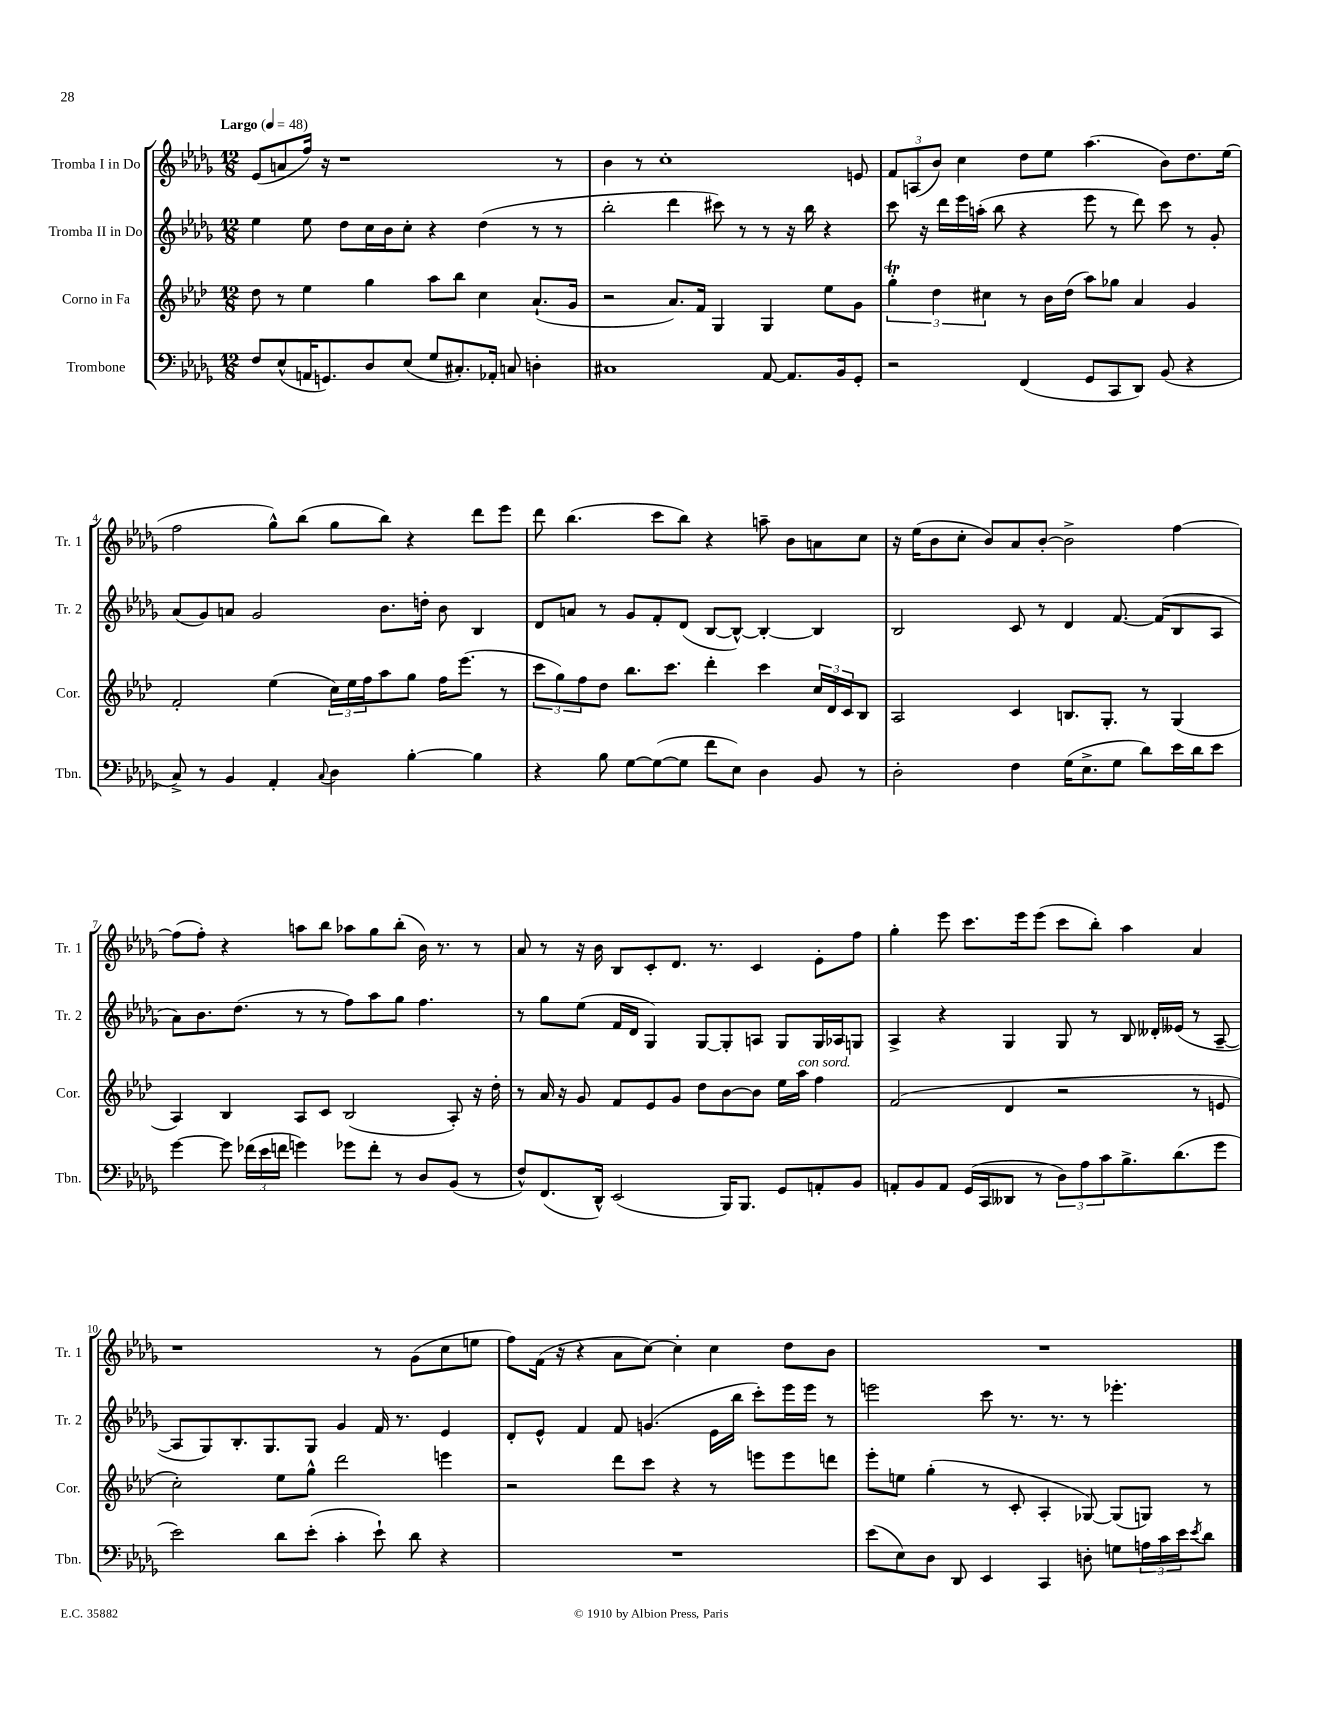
<<
\new StaffGroup <<
\new Staff = "s0" \with { instrumentName = "Tromba I in Do" shortInstrumentName = "Tr. 1" } {
    \clef treble \key des \major \numericTimeSignature \time 12/8 \tempo "Largo" 4 = 48
    ees'8( a'8 f''16) r16 r1 r8 |
    bes'4 r8 c''1-. e'8 |
    \tuplet 3/2 { f'8 a8( bes'8) } c''4 des''8 ees''8 aes''4.( bes'8) des''8. ees''16( |
    f''2 ges''8-^) bes''8( ges''8 bes''8) r4 des'''8 ees'''8 |
    des'''8 bes''4.( c'''8 bes''8) r4 a''8-- bes'8 a'8 c''8 |
    r16 ees''16( bes'8 c''8-. bes'8) aes'8 bes'8~-. bes'2-> f''4~ |
    f''8( f''8-.) r4 a''8 bes''8 aes''8 ges''8 bes''8-.( bes'16) r8. r8 |
    aes'8 r8 r16 bes'16 bes8 c'8-. des'8. r8. c'4 ees'8-. f''8 |
    ges''4-. ees'''8 c'''8. ees'''16 ees'''8( c'''8 bes''8-.) aes''4 aes'4 |
    r1 r8 ges'8( c''8 e''8 |
    f''8) f'16( r16 r4 aes'8 c''8~) c''4-. c''4 des''8 bes'8 |
    R1. \bar "|." |
}
\new Staff = "s1" \with { instrumentName = "Tromba II in Do" shortInstrumentName = "Tr. 2" } {
    \clef treble \key des \major \numericTimeSignature \time 12/8
    ees''4 ees''8 des''8 c''16 bes'16 c''8-. r4 des''4( r8 r8 |
    bes''2-. des'''4 cis'''8) r8 r8 r16 bes''16 r4 |
    c'''8 r16 des'''16 ees'''16 a''16-.( bes''8 r4 ees'''8 r8 des'''8) c'''8 r8 ges'8-. |
    aes'8( ges'8) a'8 ges'2 bes'8. d''16-. bes'8 bes4 |
    des'8 a'8 r8 ges'8 f'8-. des'8( bes8~ bes8~-^) bes4~-. bes4 |
    bes2 c'8 r8 des'4 f'8.~ f'16( bes8 aes8 |
    aes'8) bes'8. des''8.( r8 r8 f''8) aes''8 ges''8 f''4. |
    r8 ges''8 ees''8( f'16 des'16 ges4) ges8~ ges8-. a8 ges8 ges16 aes16 g8 |
    aes4-> r4 ges4 ges8 r8 bes8 deses'16-. eeses'16( r8 aes8~-- |
    aes8 ges8) bes8.-. ges8. ges8 ges'4 f'16 r8. ees'4 |
    des'8-. ees'8-^ f'4 f'8 g'4.( ees'16 bes''16 c'''8-.) ees'''16 ees'''16 r8 |
    e'''2 c'''8 r8. r8. r8 ees'''4.-. \bar "|." |
}
\new Staff = "s2" \with { instrumentName = "Corno in Fa" shortInstrumentName = "Cor." } {
    \clef treble \key aes \major \numericTimeSignature \time 12/8
    des''8 r8 ees''4 g''4 aes''8 bes''8 c''4 aes'8.-!( g'16 |
    r2 aes'8.) f'16 g4 g4 ees''8 g'8 |
    \tuplet 3/2 { g''4-.\trill des''4 cis''4 } r8 bes'16 des''16( aes''8) ges''8 aes'4 g'4 |
    f'2-. ees''4( \tuplet 3/2 { c''16) ees''16 f''16 } aes''8 g''8 f''16 ees'''8.( r8 |
    \tuplet 3/2 { c'''8 g''8) f''8 } des''8 bes''8. c'''8. des'''4-. c'''4 \tuplet 3/2 { c''16 des'16 c'16 } bes8 |
    aes2 c'4 b8. g8.-. r8 g4( |
    aes4) bes4 aes8 c'8 bes2( aes8-.) r16 des''16-. |
    r8 aes'16 r16 g'8 f'8 ees'8 g'8 des''8 bes'8~ bes'8 ees''16 aes''16^\markup { \italic "con sord." } f''4 |
    f'2( des'4 r2 r8 e'8 |
    c''2-.) ees''8 g''8-^ des'''2 e'''4 |
    r2 des'''8 c'''8 r4 r8 e'''8 e'''8 d'''8 |
    ees'''8-. e''8 g''4-.( r8 c'8-. aes4-. ges8~) ges8( g8) r8 \bar "|." |
}
\new Staff = "s3" \with { instrumentName = "Trombone" shortInstrumentName = "Tbn." } {
    \clef bass \key des \major \numericTimeSignature \time 12/8
    f8 ees8-^( a,16 g,8.) des8 ees8( ges8 cis8.-.) aes,16-. c8 d4-. |
    cis1 aes,8~ aes,8. bes,16 ges,8-. |
    r2 f,4( ges,8 c,8 des,8) bes,8( r4 |
    c8->) r8 bes,4 aes,4-. \appoggiatura { c8 } des4 bes4~-. bes4 |
    r4 bes8 ges8~ ges8~( ges8 f'8 ees8) des4 bes,8 r8 |
    des2-. f4 ges16( ees8.-> ges8 des'8) ees'16 des'16 ees'8 |
    ges'4~ ges'8 \tuplet 3/2 { fes'16( ees'16 f'16 } g'4) ges'8 f'8-. r8 des8 bes,8( r8 |
    f8-^) f,8.( des,16-^) ees,2( bes,,16) bes,,8. ges,8 a,8-. bes,8 |
    a,8-. bes,8 a,8 ges,16( c,16 deses,8 r8 \tuplet 3/2 { des8) aes8 c'8 } bes8.-> des'8.( ges'8 |
    ees'2) des'8 ees'8-.( c'4-. ees'8-!) des'8 r4 |
    R1. |
    ees'8( ees8) des8 des,8 ees,4 c,4 d8-. g8 \tuplet 3/2 { a16 c'16 ees'16 } \acciaccatura { ees'8 } des'8 \bar "|." |
}
>>
>>
